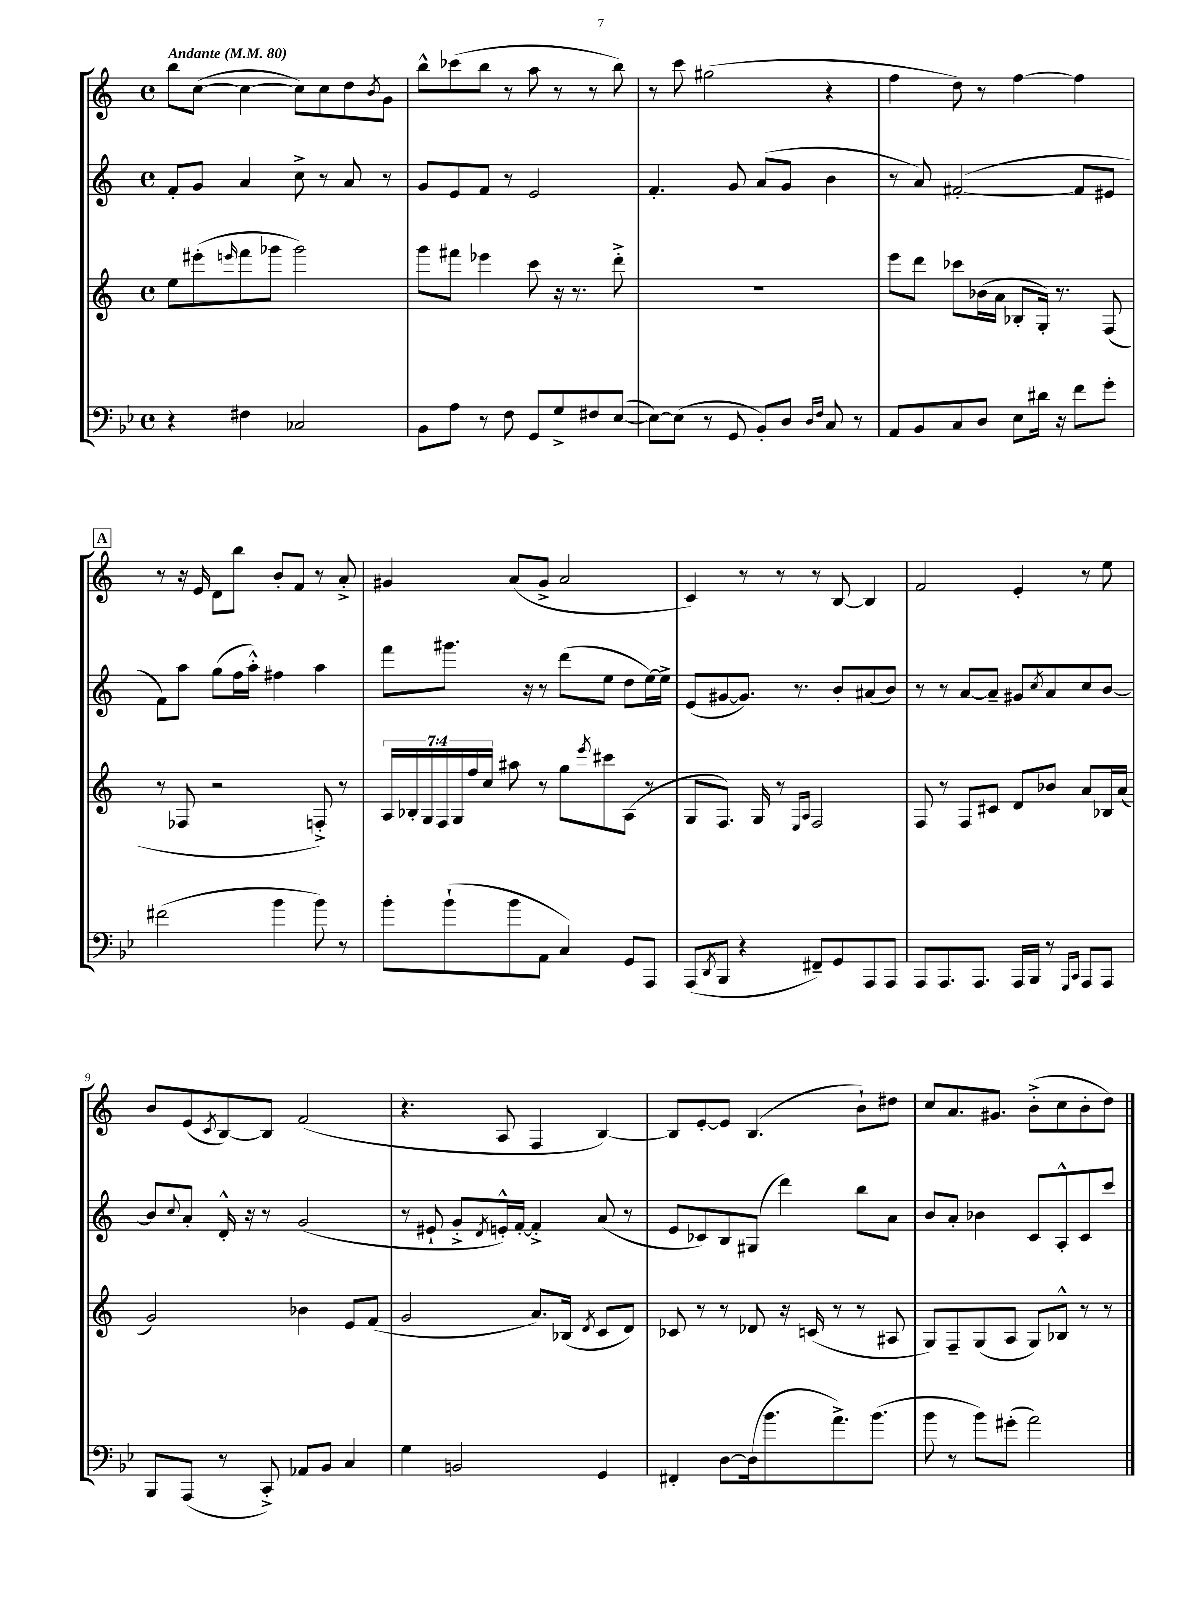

**kern	**kern	**kern	**kern
*part4	*part3	*part2	*part1
*staff4	*staff3	*staff2	*staff1
*clefF4	*clefG2	*clefG2	*clefG2
*k[b-e-]	*k[]	*k[]	*k[]
*M4/4	*M4/4	*M4/4	*M4/4
*met(c)	*met(c)	*met(c)	*met(c)
*MM80	*MM80	*MM80	*MM80
=1	=1	=1	=1
!	!	!	!LO:TX:a:B:t=Andante
4r	8ee\L	8f'/L	8bb\L
.	(8eee#X'\	8g/J	([8cc\J
.	16qqeeen/	.	.
4F#X\	8fff\	4a/	4cc\_
.	8ggg-X\J	.	.
2C-X/	2ggg-\)	8cc^\	8cc\L])
.	.	8r	8cc\
.	.	8a/	8dd\
.	.	.	8qb/
.	.	8r	8g\J
=2	=2	=2	=2
8BB-\L	8ggg\L	8g/L	8bb^^\L
8A\J	8fff#X\J	8e/	(8ccc-X\
8r	4eee-X\	8f/J	8bb\J
8F\	.	8r	8r
8GG/L	8ccc\	2e/	8aa\
8G^/	16r	.	8r
.	8.r	.	.
8F#X/	.	.	8r
([8E-/J	8ddd'^\	.	8bb\)
=3	=3	=3	=3
8E-\L_)	1r	4.f'/	8r
(8E-\J]	.	.	8ccc\
8r	.	.	(2gg#X\
8GG/	.	8g/	.
8BB-'/L)	.	(8a/L	.
8D/J	.	8g/J	.
16qqD/LL	.	.	.
16qqF/JJ	.	.	.
8C/	.	4b\	4r
8r	.	.	.
=4	=4	=4	=4
8AA/L	8eee\L	8r	4ff\
8BB-/	8ddd\J	8a/)	.
8C/	8ccc-X\L	([2f#X'/	8dd\)
8D/J	(16b-X\L	.	8r
.	16a\JJ	.	.
8E-\L	8B-X'/L	.	[4ff\
16d#X\Jk	16G'/Jk)	.	.
16r	8.r	.	.
8f\L	.	8f#/L]	4ff\]
8g'\J	(8F/	8e#X/J	.
!!LO:LB:g=z
!!LO:REH:place=s1:t=A
=5	=5	=5	=5
(2f#X\	8r	8f\L)	8r
.	8F-X/	8aa\J	16r
.	.	.	16e/
.	2r	(8gg\L	8d\L
.	.	16ff\L	8bb\J
.	.	16aa'^^\JJ)	.
4b-\	.	4ff#X\	8b'/L
.	.	.	8f/J
8b-\)	8Fn'^/)	4aa\	8r
8r	8r	.	8a'^/
=6	=6	=6	=6
8b-'\L	28A/LL	8fff\L	4g#X/
.	28B-X'/	.	.
.	28G/	.	.
.	28F/	.	.
(8b-`\	.	8.ggg#X\J	.
.	28G/	.	.
.	28ff/	.	.
.	28cc/JJ	.	.
8b-\	8aa#X\	.	(8a/L
.	.	16r	.
8AA\J	8r	8r	8g#^/J
4C/)	8gg\L	(8ddd\L	2a/
.	8qeee/	.	.
.	8ccc#X\	8ee\J	.
8GG/L	(8A\J	8dd\L	.
8AAA/J	8r	[16ee\L)	.
.	.	16ee^\JJ]	.
=7	=7	=7	=7
(8AAA/L	8G/L	(8e/L	4c/)
8qDD/	.	.	.
8BBB-/J	8.F/J)	[8g#X/	.
4r	.	8.g#/J])	8r
.	16G/	.	.
.	8r	.	8r
.	.	8.r	.
.	16qqE/LL	.	.
.	16qqA/JJ	.	.
8FF#X~/L)	2F/	.	8r
8GG/	.	8b'/L	[8B/
8AAA/	.	(8a#X/	4B/]
8AAA/J	.	8b/J)	.
=8	=8	=8	=8
8AAA/L	8F/	8r	2f/
8.AAA/	8r	8r	.
.	8F/L	[8a/L	.
8.AAA/J	.	.	.
.	8c#X/J	8a~/J]	.
16AAA/LL	8d/L	8g#X/L	4e'/
16BBB-/JJ	.	.	.
.	.	8qcc/	.
8r	8b-X/J	8a/	.
16qqGGG/LL	.	.	.
16qqCC/JJ	.	.	.
8AAA/L	8a/L	8cc/	8r
8AAA/J	16B-X/L	[8b/J	8ee\
.	(16a/JJ	.	.
!!LO:LB:g=z
=9	=9	=9	=9
8BBB-/L	2g/)	8b/L]	8b/L
.	.	8qqcc/	.
(8AAA/J	.	8a'/J	(8e/
.	.	.	8qc/
8r	.	16d'^^/	[8B/)
.	.	16r	.
8CC'^/)	.	8r	8B/J]
8AA-X/L	4b-X\	(2g/	(2f/
8BB-/J	.	.	.
4C/	8e/L	.	.
.	(8f/J	.	.
=10	=10	=10	=10
4G\	2g/	8r	4.r
.	.	8e#X`/	.
2BBn/	.	8g'^/L	.
.	.	8qd/	.
.	.	16en'^^/L)	8A/
.	.	[16f'/JJ	.
.	8.a/L)	4f'^/]	4F/
.	(16B-X/Jk	.	.
.	8qd/	.	.
4GG/	8c/L	(8a/	[4B/)
.	8d/J)	8r	.
=11	=11	=11	=11
4FF#X'/	8c-X/	8e/L	8B/L]
.	8r	8c-X/)	[8e'/
[8D\L	8r	8B/	8e/J]
(16D\k]	8d-X/	(8G#X/J	(4.B/
8.b-\	.	.	.
.	16r	4ddd\)	.
.	(16cn/	.	.
8.a^\)	8r	.	.
.	8r	8bb\L	8b`\L)
(8.b-\J	.	.	.
.	8A#X/	8a\J	8dd#X\J
=12	=12	=12	=12
8b-\	8G/L)	8b/L	8cc/L
8r	8F~/	8a'/J	8.a/
8b-\L)	(8G/	4b-X\	.
.	.	.	8.g#X/J
(8g#X'\J	8A/J	.	.
2a\)	8G/L)	8c/L	(8b'^\L
.	8B-X^^/J	8A'^^/	8cc\
.	8r	8c/	8b'\
.	8r	8ccc/J	8dd\J)
==	==	==	==
*-	*-	*-	*-
